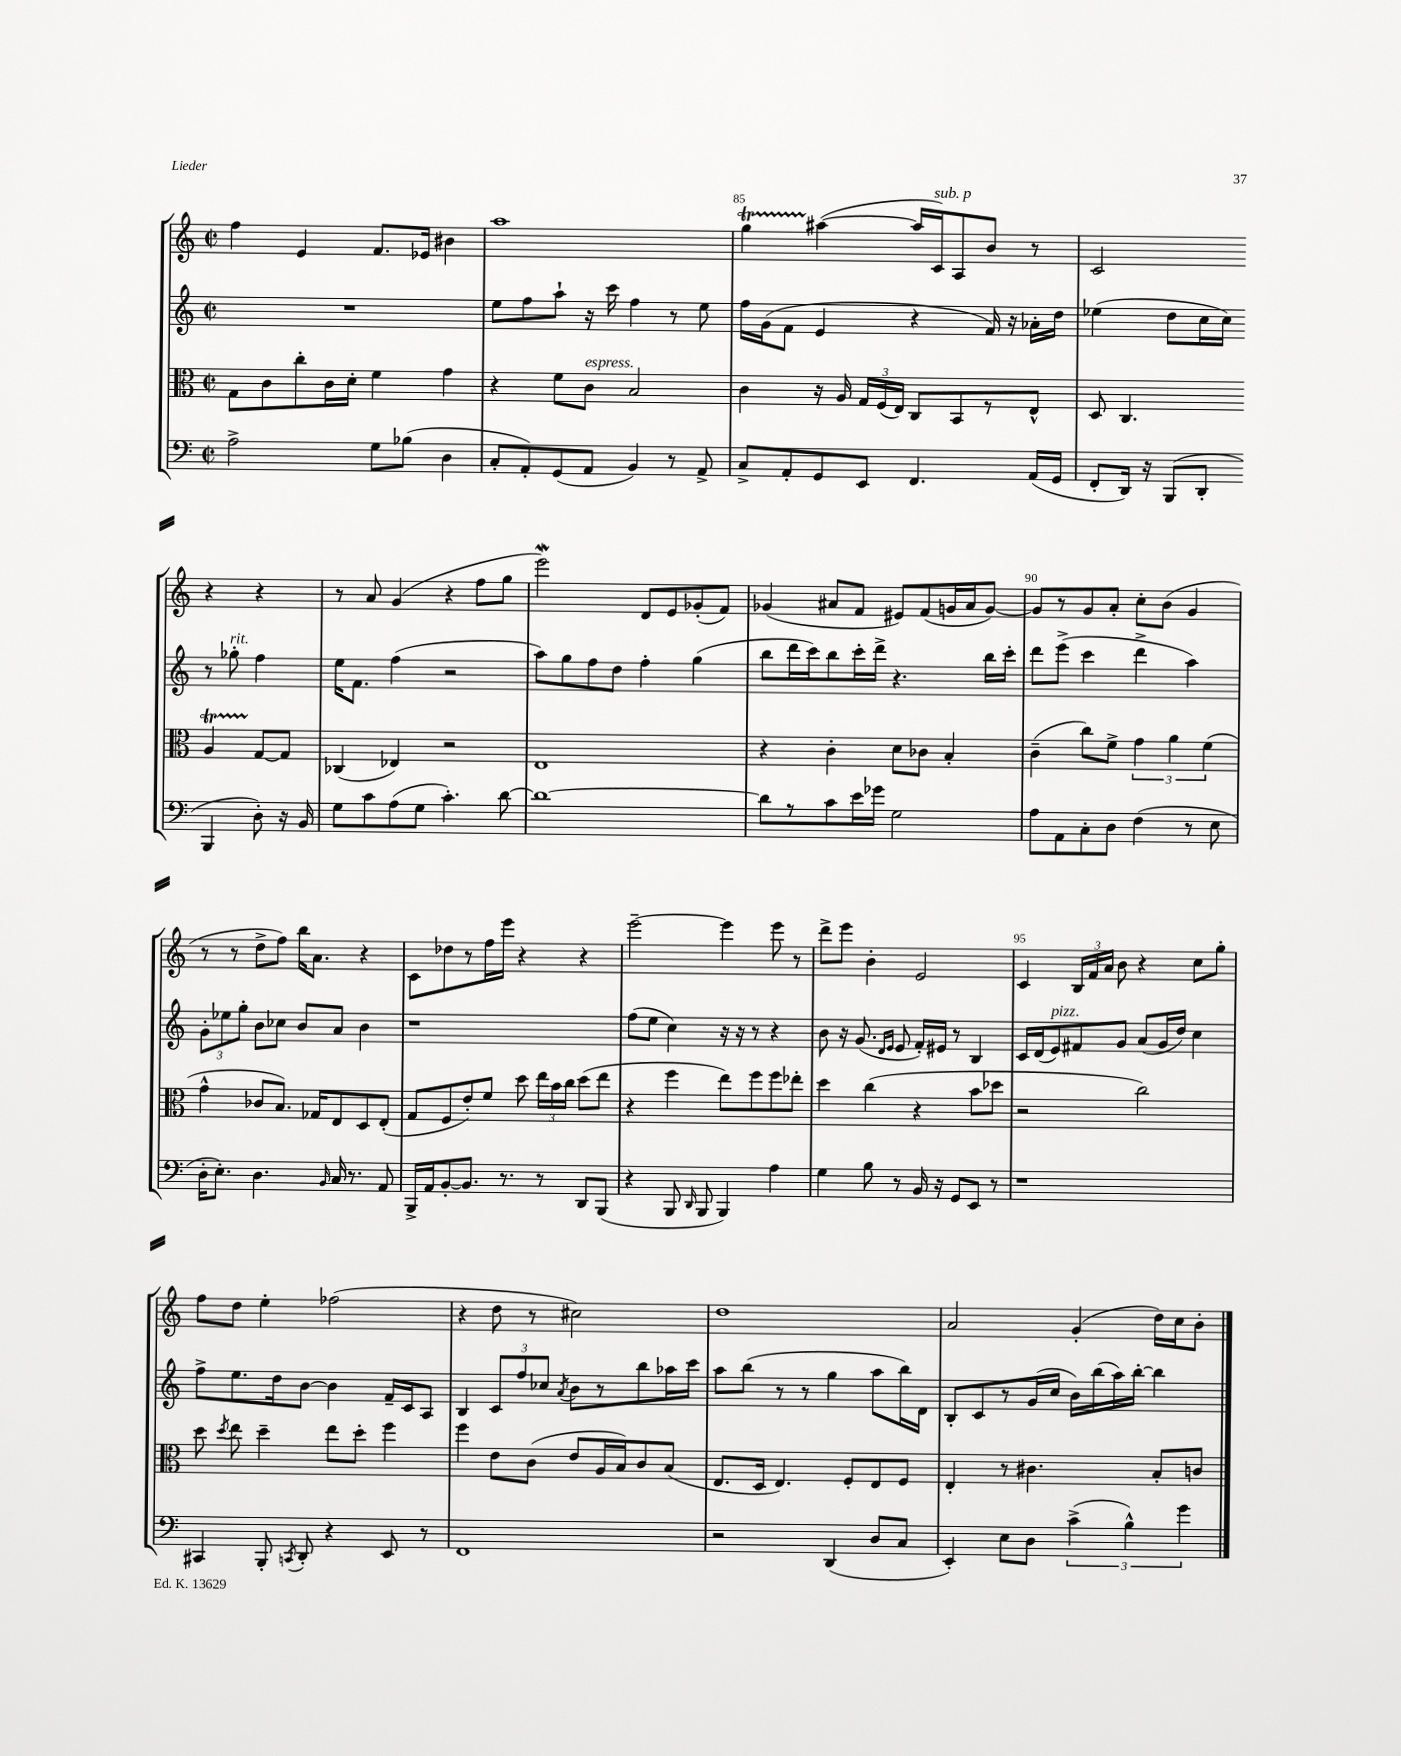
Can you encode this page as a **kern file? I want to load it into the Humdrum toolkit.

**kern	**kern	**kern	**kern
*staff4	*staff3	*staff2	*staff1
*clefF4	*clefC3	*clefG2	*clefG2
*k[]	*k[]	*k[]	*k[]
*M2/2	*M2/2	*M2/2	*M2/2
*met(c|)	*met(c|)	*met(c|)	*met(c|)
2A^	8G	1r	4ff
.	8c	.	.
.	8cc'	.	4e
.	16c	.	.
.	16d'	.	.
8G	4f	.	8.f
(8B-	.	.	.
.	.	.	16e-
4D	4g	.	4b#
=	=	=	=
8C'	4r	8ee	1aa
8AA')	.	8ff	.
(8GG	8f	8aa`	.
8AA	8c	16r	.
.	.	16ccc	.
4BB)	2B	4ff	.
8r	.	8r	.
8AA^	.	8ee	.
=	=	=	=
8C^	4c	16ff	4gg
.	.	(16g	.
8AA'	.	8f	.
8GG	16r	4e	([4aa#
.	16A	.	.
8EE	24G	.	.
.	(24F	.	.
.	24E)	.	.
4.FF	8C	4r	16aa#]
.	.	.	16c)
.	8BB	.	8A
.	8r	16f)	8b
.	.	16r	.
(16AA	8E^^	16a-'	8r
16GG	.	16dd	.
=	=	=	=
8FF'	8D	(4ee-	2c
16DD)	4.C	.	.
16r	.	.	.
(8BBB	.	8dd	.
8DD'	.	16cc	.
.	.	16cc)	.
4BBB	4A	8r	4r
.	.	8gg-'	.
8D')	[8G	4ff	4r
16r	8G]	.	.
16BB	.	.	.
=	=	=	=
8G	(4C-	16ee	8r
.	.	8.f	.
8c	.	.	8a
(8A	4E-)	(4ff	(4g
8G	.	.	.
4.c')	2r	2r	4r
.	.	.	8ff
[8d	.	.	8gg
=	=	=	=
1d_	1E	8aa)	2eee)
.	.	8gg	.
.	.	8ff	.
.	.	8dd	.
.	.	4ff'	8d
.	.	.	8e
.	.	(4gg	(8g-'
.	.	.	8f)
=	=	=	=
8d]	4r	8bb	(4g-
8r	.	16ddd	.
.	.	16ccc)	.
8c	4c'	8bb	8a#
16e	.	16ccc'	8f
16g-	.	16ddd^	.
2G	8d	4.r	8e#)
.	8c-	.	(8f
.	4B'	.	16g
.	.	.	16a#
.	.	16bb	[8g)
.	.	16ccc'	.
=	=	=	=
8A	(4c~	8ddd	8g]
8AA	.	(8eee^	8r
8C'	8cc)	4ccc	8g
8D	8f^	.	8a'
(4F	6g	4ddd^	8cc'
.	.	.	(8b
.	6a	.	.
8r	.	4aa)	4g
.	(6f	.	.
8E	.	.	.
=	=	=	=
16D'	4g^^	12g'	8r
8.E')	.	.	.
.	.	12ee-	.
.	.	.	8r
.	.	12gg'	.
4.D	8c-	8b	8dd^
.	8.B)	8cc-	8ff)
.	.	8b	16bb
.	16G-	.	8.a
16qqBB	.	.	.
16C	8E	8a	.
8.r	.	.	.
.	8D	4b	4r
8AA	(8E'	.	.
=	=	=	=
16BBB^	8G	1r	8c
16AA	.	.	.
[8BB'	8F	.	8dd-
8.BB]	8e')	.	8r
.	8f	.	16ff
8.r	.	.	16eee
.	8dd	.	4r
8r	24ee	.	.
.	24b	.	.
.	24cc	.	.
8DD	(8dd	.	4r
(8BBB	8ee	.	.
=	=	=	=
4r	4r	(8ff	[2eee~
.	.	8ee	.
8BBB	4ff	4cc)	.
16qqDD	.	.	.
8BBB	.	.	.
4BBB)	8ee)	16r	4eee]
.	.	16r	.
.	8ff	8r	.
4A	8ff	4r	8eee
.	8ee-'	.	8r
=	=	=	=
4G	4dd	8b	8ddd^
.	.	16r	8eee
.	.	(8.g	.
8B	(4cc	.	4b'
.	.	16qqd	.
.	.	16qqe	.
8r	.	8e	.
16BB	4r	16f')	2e
16r	.	16e#	.
8GG	.	8r	.
8EE	8b	4B	.
8r	8dd-	.	.
=	=	=	=
1r	2r	16c	4c
.	.	(16d	.
.	.	8e)	.
.	.	8f#	24B
.	.	.	24f
.	.	.	24a
.	.	8g	8b
.	2cc)	(8a	4r
.	.	16g	.
.	.	16dd)	.
.	.	4cc	8cc
.	.	.	8gg'
=	=	=	=
4CC#	8dd	8ff^	8ff
.	8qdd	.	.
.	8ee	8.ee	8dd
8BBB'	4dd~	.	4ee'
.	.	16dd	.
8qCC	.	.	.
8DD'	.	[8b	.
4r	8ee	4b]	(2ff-
.	8dd'	.	.
8EE	4ff	16f~	.
.	.	16c	.
8r	.	8A	.
=	=	=	=
1FF	4ff	4B	4r
.	8e	12c	8dd
.	.	12ff	.
.	(8c	.	8r
.	.	12cc-	.
.	.	8qa	.
.	8e	8b	2cc#)
.	16A	8r	.
.	16B)	.	.
.	8c	8bb	.
.	(8B	16aa-	.
.	.	16ccc	.
=	=	=	=
2r	8.E	8aa	1dd
.	.	(8bb	.
.	16D	.	.
.	4.E)	8r	.
.	.	8r	.
(4DD	.	4gg	.
.	8F'	.	.
8D	8E	8aa	.
8C	8F	16bb)	.
.	.	16d	.
=	=	=	=
4EE')	4E'	8B'	2a
.	.	8c	.
8E	8r	8r	.
8D	4.c#	(16g	.
.	.	16cc	.
(6c^	.	16b)	(4g'
.	.	(16bb	.
.	.	16aa)	.
6B^^)	.	.	.
.	.	[16bb'	.
.	8B'	4bb]	16dd)
.	.	.	16cc
6g	.	.	.
.	8c	.	8b'
==	==	==	==
*-	*-	*-	*-
